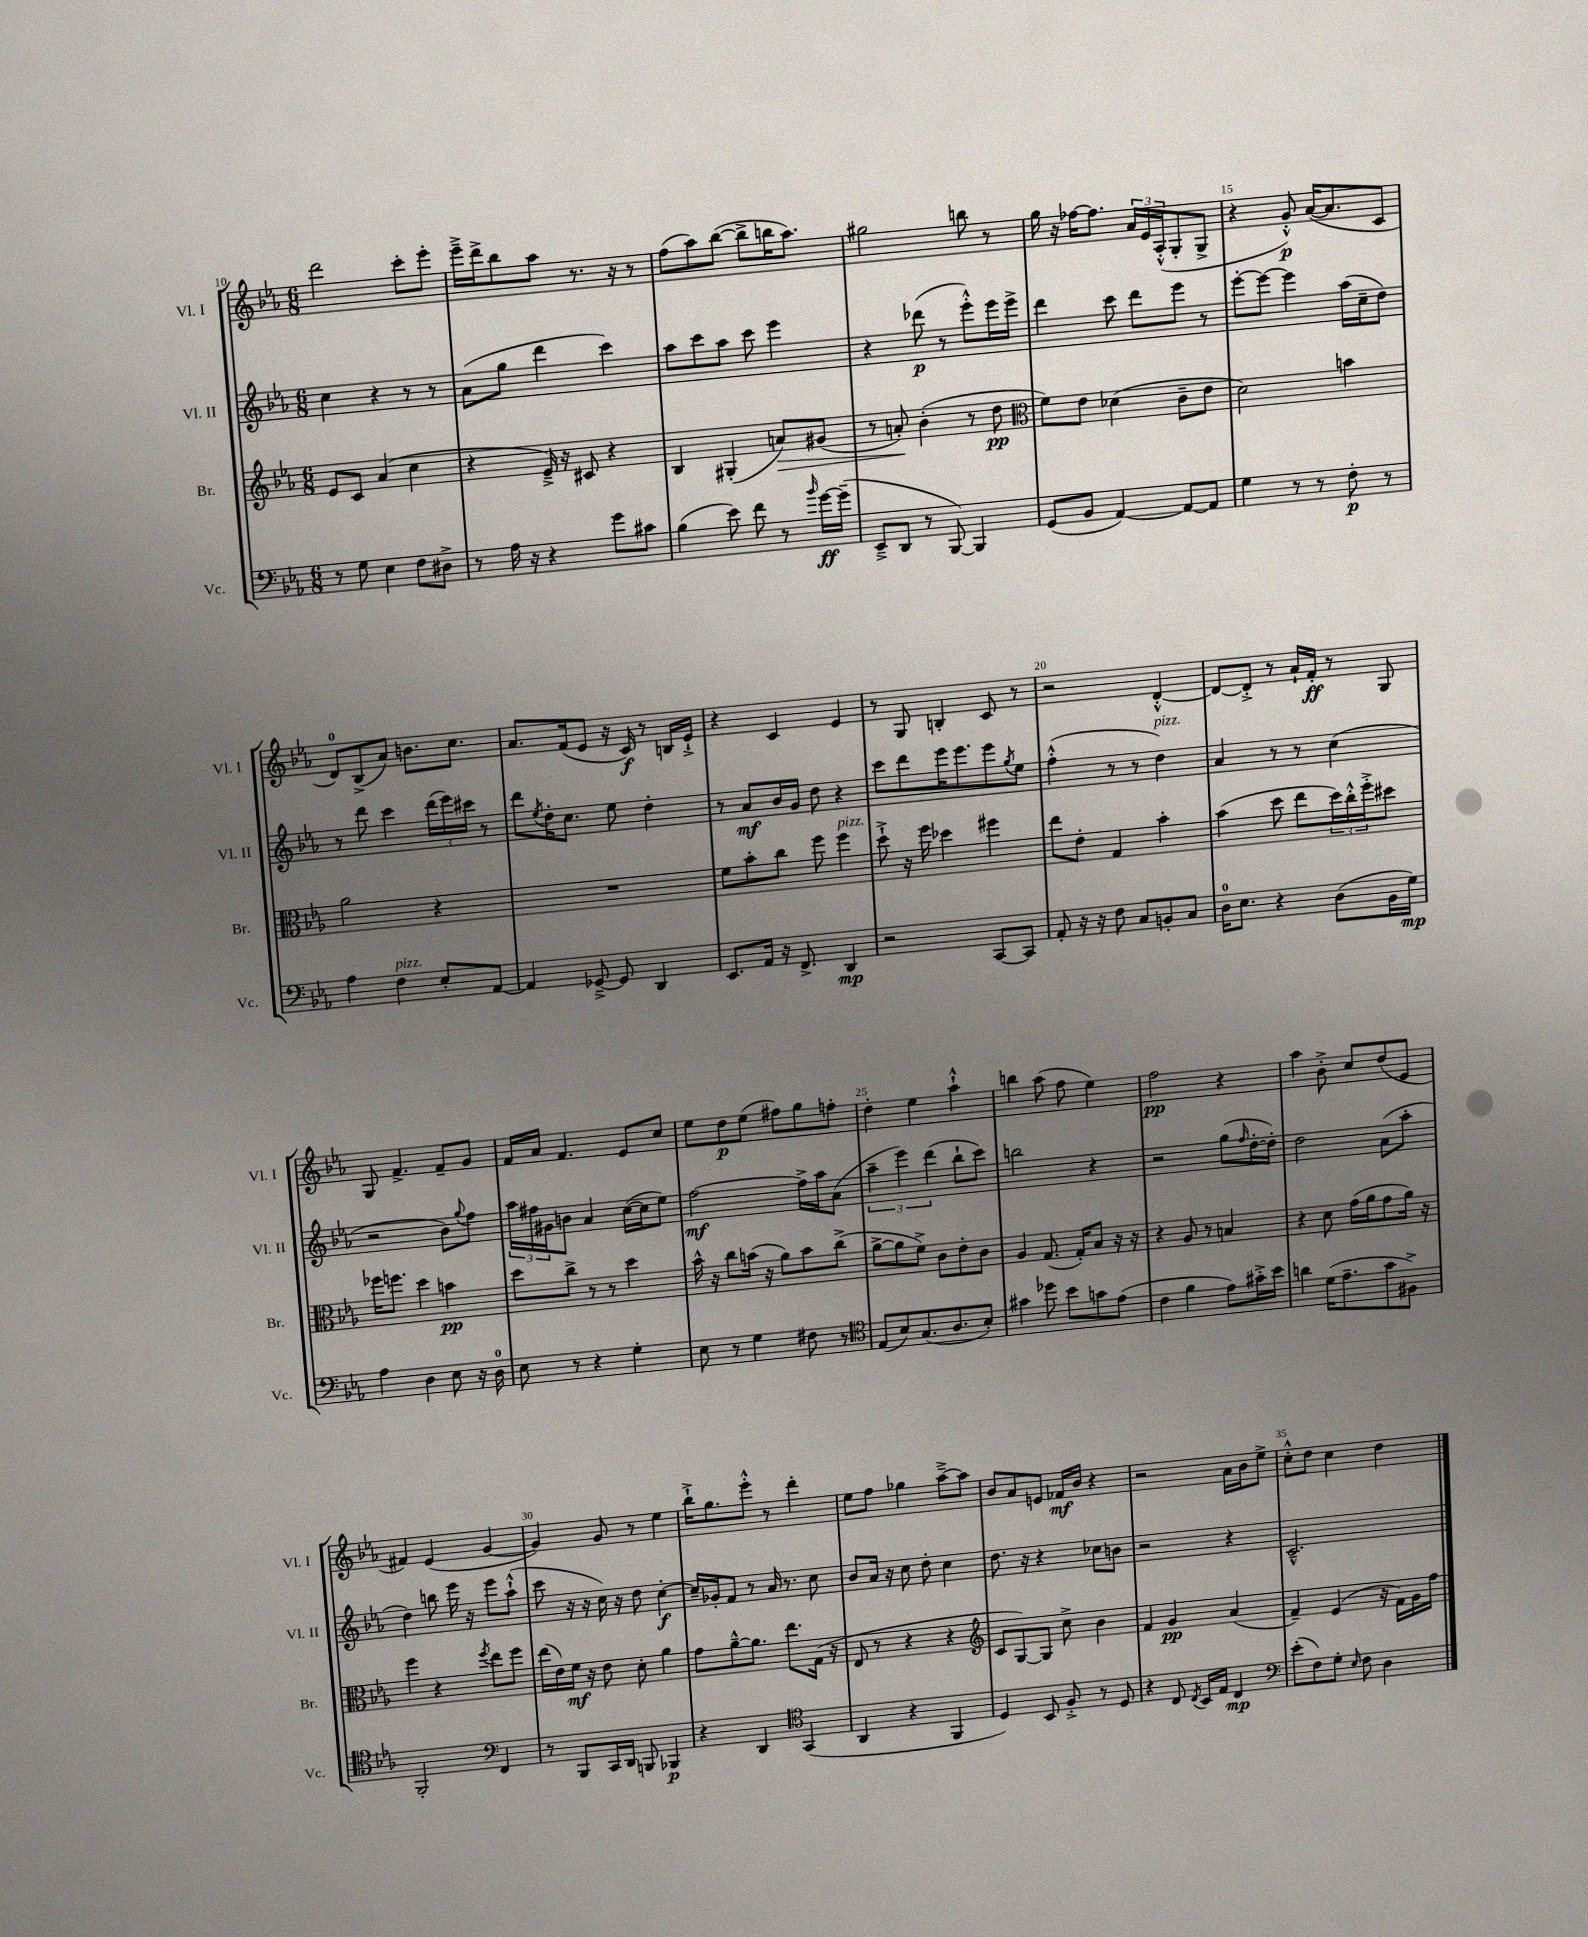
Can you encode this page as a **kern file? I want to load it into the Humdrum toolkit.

**kern	**kern	**kern	**kern
*staff4	*staff3	*staff2	*staff1
*clefF4	*clefG2	*clefG2	*clefG2
*k[b-e-a-]	*k[b-e-a-]	*k[b-e-a-]	*k[b-e-a-]
*M6/8	*M6/8	*M6/8	*M6/8
8r	8e-/L	4cc\	2ddd\
8G\	8c/J	.	.
4E-\	(4a-/	4r	.
8F\L	4cc\	8r	8ccc'\L
8D#^\J	.	8r	8eee-'\J
=	=	=	=
8r	4r	(8a-\L	16eee-~^\LL
.	.	.	16ddd^\J
16A-\	.	8gg\J	8bb-\
16r	.	.	.
4r	16e-~^/)	4ddd\	8aa-\J
.	16r	.	.
.	8c#/	.	8.r
8g\L	4r	4ccc\)	.
.	.	.	16r
8c#\J	.	.	8r
=	=	=	=
(4B-\	4B-/	8aa-\L	(8ff\L
.	.	8ccc\	8aa-\)
8e-\)	(4G#'/	8aa-\J	([8bb-\J
8f\	.	8ccc\	8bb-^\]L
8r	8a/L)	4eee-\	16bb\K
.	.	.	8.aa-\J)
16qqb-/	.	.	.
[16g\LL	(8g#/J	.	.
(16g~\]JJ	.	.	.
=	=	=	=
8EE-~^/L	8r	4r	2gg#\
8DD/J	8a'/)	.	.
8r	(4b-'\	(8ddd-\	.
[8BBB-/)	.	8r	.
4BBB-/]	8r	8eee-'^^\L)	8bb\
.	8dd\	16eee-\L	8r
.	.	16eee-^\JJ	.
=	=	=	=
*	*clefC3	*	*
(8GG/L	8f\L)	4ddd\	16gg\
.	.	.	16r
8BB-/J	8e-\J	.	[16ff-\LK
.	.	.	8.ff-\]J
[4AA-/)	(4d-\	8ccc\	.
.	.	8ddd\L	24a-/LL
.	.	.	24e-/
.	.	.	(24A-'^^/J
8AA-/_L	8c~\L	8eee-\J	8G'/
8AA-/]J	8e-\J	8r	8G^/J
=	=	=	=
4G\	2d\)	[8eee-'\L	4r
.	.	8eee-\_J	.
8r	.	4eee-\]	8g'^^/)
8r	.	.	([16a-/LK
.	.	.	8.a-/]
8F'\	4b\	(16aa-\LL	.
.	.	16cc~\J	.
8r	.	8dd\J)	8c/J
=	=	=	=
4A-\	2a-\	8r	8d/L)
.	.	8ddd\	(8B-^/
4F\	.	4ccc\	8a-/J)
.	.	.	8.b\L
8E-'/L	4r	(24ddd\LL	.
.	.	24eee-\)	.
.	.	.	8.cc\J
.	.	24ccc#\JJ	.
[8AA-/J	.	8r	.
=	=	=	=
4AA-/]	2.r	8ddd\L	8.a-/L
.	.	8qee-/	.
.	.	16dd'\K	.
.	.	8.cc\J	(16f/k
[8GG-~^/	.	.	8e-/J
8GG-/]	.	8ee-\	16r
.	.	.	16c/)
4DD/	.	4dd'\	8r
.	.	.	16B/LL
.	.	.	16e-`^/JJ
=	=	=	=
8.EE-/L	8f\L	8r	4r
.	8b-'\	8a-/L	.
16AA-/Jk	.	.	.
16r	8cc\J	16b-/L	4c/
8.FF^/	.	16g/JJ	.
.	8ff\	8dd\	.
4DD/	4ff\	4r	4e-/
=	=	=	=
2r	8dd`^\	8ccc\L	8r
.	16r	8ddd\	8G/
.	16ff\	.	.
.	4dd-\	16eee-\K	4B'/
.	.	8.eee-\	.
[8CC/L	4ff#\	8eee-\	8c/
.	.	8qgg/	.
8CC/]J	.	8ee-\J	8r
=	=	=	=
8AA-'/	8ee-\L	(4ff'^^\	2r
16r	8e-'\J	.	.
16r	.	.	.
8F\	4G/	8r	.
8C/L	.	8r	.
8BB'/	4b-'\	4dd\)	[4d'^^/
8C/J	.	.	.
=	=	=	=
16D\LK	(4b-\	4a-/	8d/_L
8.E-\J	.	.	.
.	.	.	8d'^/]J
4r	8dd\	8r	8r
.	8ee-\L	8r	16a-`/LL
.	.	.	16f'/JJ
(8D\L	24dd\L)	(4cc\	8r
.	24cc'^^\	.	.
.	24ff'^\J	.	.
16BB-\L	8dd#\J	.	8G/
16G\JJ)	.	.	.
=	=	=	=
4A-\	16ff-\LK	2r	8G/
.	8.ff\J	.	.
.	.	.	4.f^/
4D\	4dd\	.	.
8E-\	4b\	8b-\L)	8f~/L
.	.	8qqgg/	.
16r	.	8ff\J	8g/J
16D\	.	.	.
=	=	=	=
8E-\	8dd\L	24aa-\LL	16f/LL
.	.	24ff#\	.
.	.	.	16a-/JJ
.	.	24g#\J	.
8r	8cc^\J	8b\J	4.f/
4r	8r	4a-/	.
.	8r	.	.
4G'\	4dd\	([16cc\LL	8e-/L
.	.	16cc\]J	.
.	.	8ee-\J)	8cc/J
=	=	=	=
8E-\	16b-^^\	[2ff\	8ee-\L
.	16r	.	.
8r	8cc\L	.	8dd\
4G\	(16b\Jk	.	(8ee-\J
.	16r	.	.
.	8a-\L)	.	8ff#\L)
8F#\	8b\	16ff^\]LL	8gg\
.	.	16aa-\J	.
8r	(8cc^\J	(8a-\J	8ff'\J
=	=	=	=
*clefC4	*	*	*
(8E-/L	[8a-^\L	6aa-~\	4dd'\
8B-/)	8a-\]	.	.
.	.	6eee-\)	.
(8.G/	8f^\J)	.	4ee-\
.	.	(6ddd\	.
.	8c\L	.	.
8.A-/	.	.	.
.	8e-'\	8bb-`\L	4aa-`^^\
8B-'/J)	8c\J	8ccc\J)	.
=	=	=	=
4g#\	4A-/	2bb\	4bb\
8dd-\	(8.G/	.	(8aa-\
8b-\L	.	.	8ff\
.	16G'/LK)	.	.
8g\	8B-/J	4r	4ee-\)
(8e-\J	16r	.	.
.	16r	.	.
=	=	=	=
4c\	4r	2r	2ff\
4f\	8A-/	.	.
.	8r	.	.
8e-\L)	4B/	(8gg\L	4r
.	.	16qqff/	.
16g#'^\L	.	[16dd'\L	.
16b-\JJ	.	16dd'\]JJ)	.
=	=	=	=
4a\	4r	2dd\	4aa-\
(16d\LK	8d\	.	8b-'^\
8.e-~\	.	.	.
.	(16g\LL	.	8cc/L
.	16a-\J	.	.
8g\	8g\	(8a-\L	(8dd/
8F#^\J)	16a-\Jk)	8aa-'\J	8e-/J
.	16r	.	.
=	=	=	=
2FF'/	4ff\	4dd\)	4f#/)
.	4r	8bb\	(4e-/
.	.	16eee-\	.
.	.	16r	.
*clefF4	*	*	*
.	8qff/	.	.
4FF/	8ee-\L	8eee-\L	[4g/
.	8ff\J	(8aa-`^^\J	.
=	=	=	=
8r	(16ee-\LL	8ccc\	4g/])
.	16e-\)	.	.
8BBB-/L	16f\JJ	16r	.
.	16r	16r	.
16CC/L	8e-\	16cc\)	8g/
16DD/JJ	.	16r	.
8BBB/	8d'\	8dd\	8r
4BBB-/	4a-\	[4cc'\	4ee-\
=	=	=	=
4r	8g\L	16cc~/]LL	16bb-`^\LK
.	.	16g-'/J	8.gg\
.	[8a-~^^\	8f/J	.
4DD/	8.a-\]J	8r	8eee-'^^\J
.	.	16a-/	8r
.	8.ee-\L	8.r	.
*clefC4	*	*	*
(4GG/	.	.	4ddd'\
.	(16G\Jk	8cc\	.
.	16r	.	.
=	=	=	=
4AA-/	8E-/	8b-/L	8ee-\L
.	8r	16a-/Jk	8ff\J
.	.	16r	.
4r	4r	8cc\	4gg-\
.	.	8dd'\	.
4FF/	4r	4cc\	[8aa-~^\L
.	.	.	8aa-\]J
=	=	=	=
*	*clefG2	*	*
4D/)	8c/L	8.dd\	8b-/L
.	[8G/)	.	8a-/
.	.	16r	.
8BB-/	8G/]J	4r	8e/J
8F'^/	8cc^\	.	16f-/LL
.	.	.	16b-/JJ
8r	4b-\	8cc-\L	4r
8D/	.	8b\J	.
=	=	=	=
4r	4f/	2r	2r
8C/	4g/	.	.
8qC/	.	.	.
16BB-/LL	.	.	.
16E-/JJ	.	.	.
4C/	(4a-/	4r	16a-\LL
.	.	.	16b-\J
.	.	.	8ee-^\J
=	=	=	=
*clefF4	*	*	*
(8e-'\L	4f~/)	2.c~^^/	8cc'^^\L
8F\)	.	.	8dd\J
8G'\J	(4e-/	.	4cc\
16qqE-/	.	.	.
8F\	.	.	.
4D\	16r	.	4dd\
.	16f\LL)	.	.
.	16g\	.	.
.	16ff\JJ	.	.
==	==	==	==
*-	*-	*-	*-
